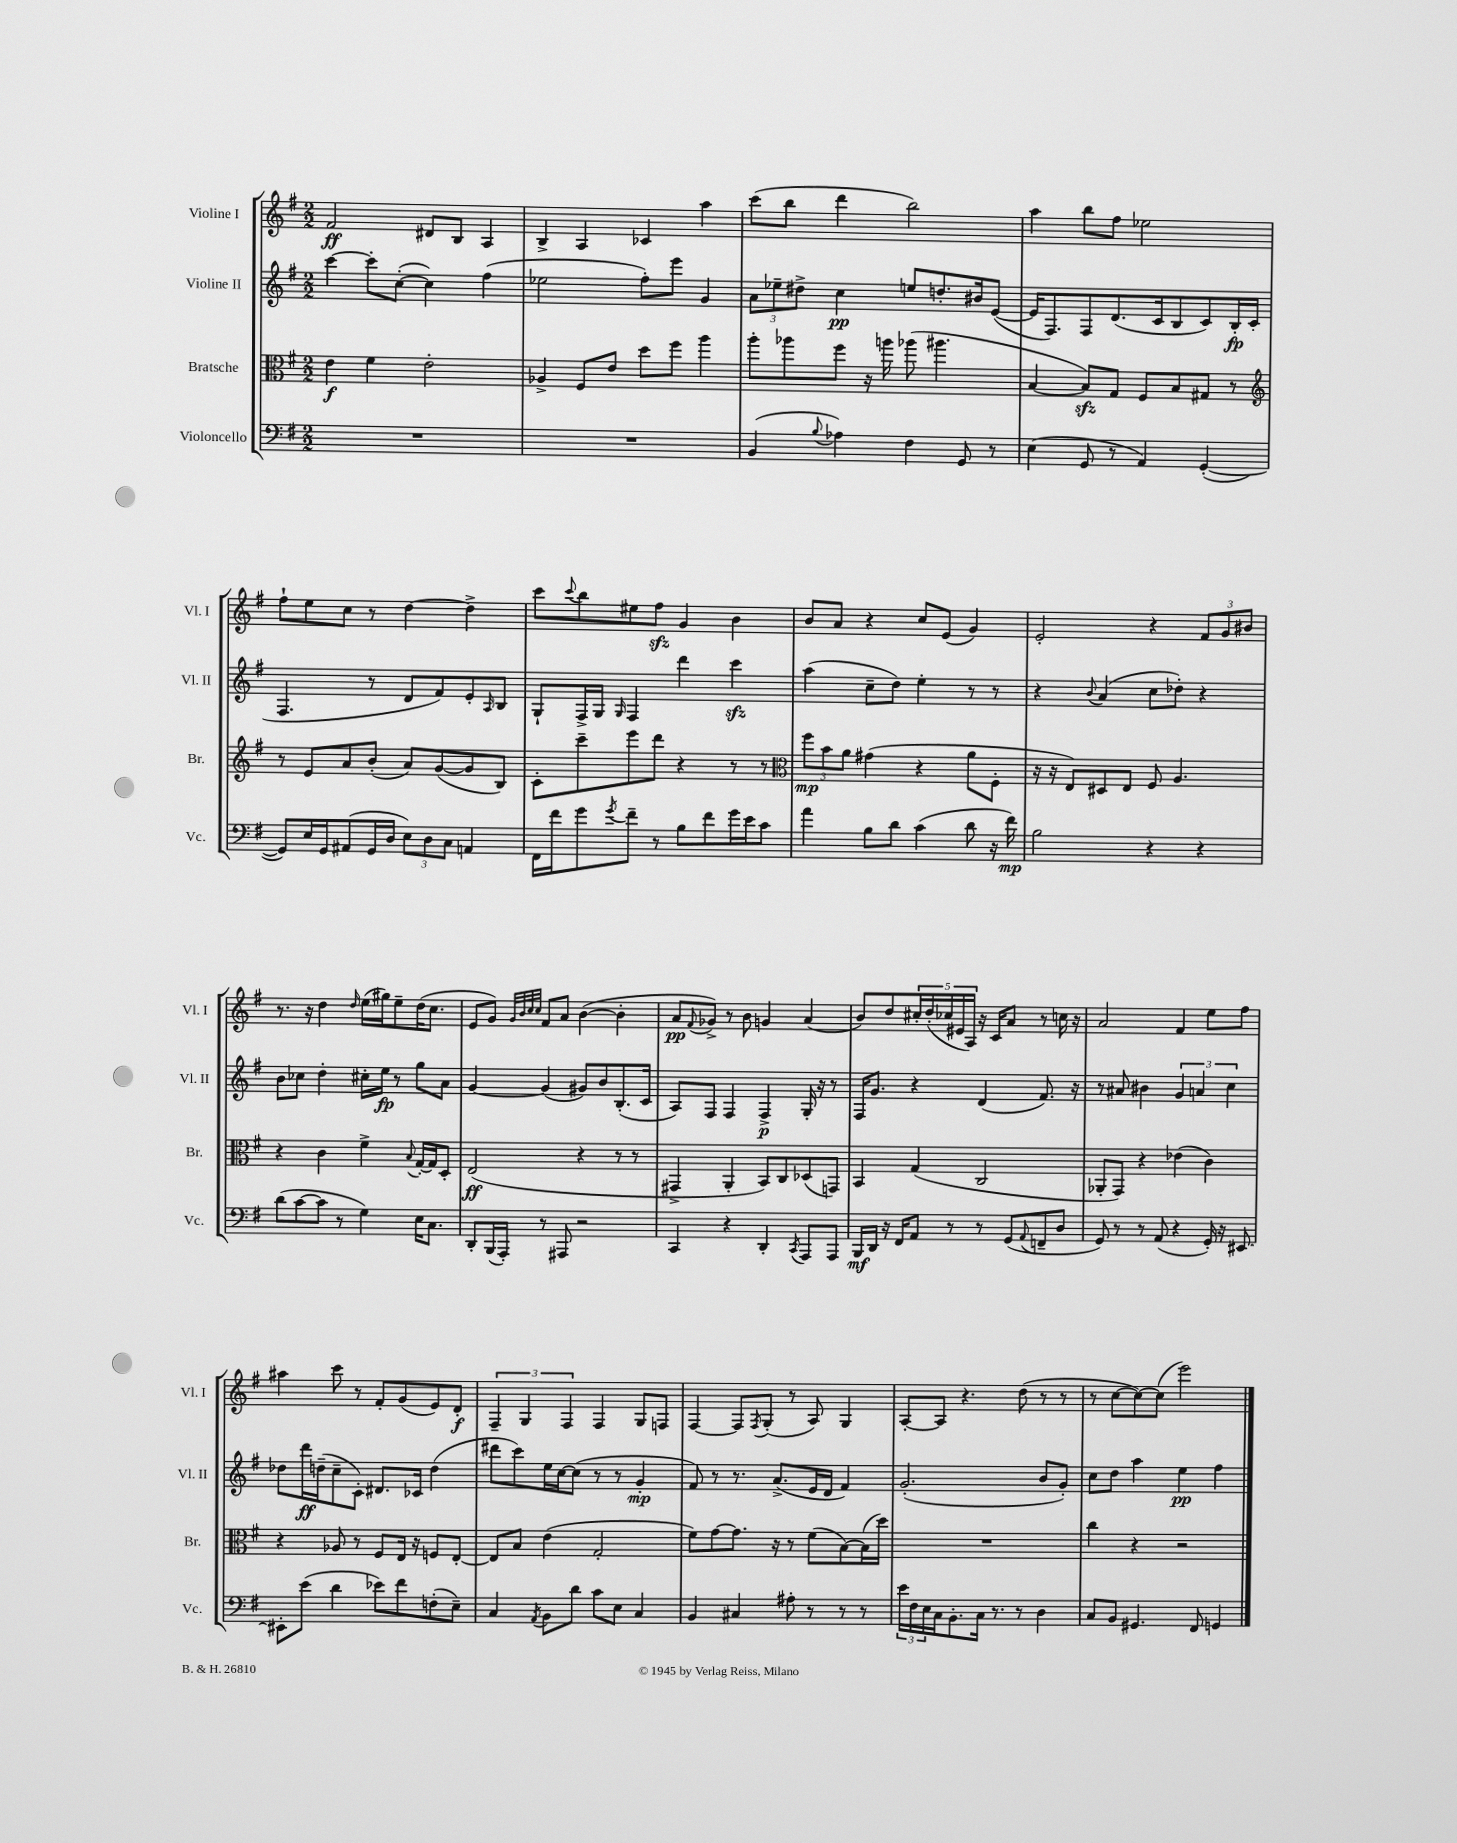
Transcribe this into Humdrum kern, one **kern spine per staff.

**kern	**kern	**kern	**kern
*staff4	*staff3	*staff2	*staff1
*clefF4	*clefC3	*clefG2	*clefG2
*k[f#]	*k[f#]	*k[f#]	*k[f#]
*M2/2	*M2/2	*M2/2	*M2/2
1r	4e	[4ccc	2f#
.	4f#	8ccc']	.
.	.	([8cc'	.
.	2e'	4cc])	8d#
.	.	.	8B
.	.	(4ff#	4A
=	=	=	=
1r	4A-^	2ee-	4B^
.	8F#	.	4A
.	8e	.	.
.	8dd	8ff#')	4c-
.	8ff#	8eee	.
.	4aa	4g	4aa
=	=	=	=
(4BB	8aa'	12a	(8ccc
.	.	12ee-~	.
.	8aa-	.	8bb
.	.	12dd#^	.
8qqB	.	.	.
4A-)	8ff#	4cc	4ddd
.	16r	.	.
.	16aa	.	.
4F#	(8aa-	8ee	2bb)
.	4.aa#	8.dd'	.
8GG	.	.	.
.	.	16b#	.
8r	.	([8e	.
=	=	=	=
(4E	[4B	16e]	4aa
.	.	8.F#)	.
8GG	8B])	8F#	8bb
8r	8G	(8.d	8ff#
4AA)	8F#	.	2ee-
.	.	16c	.
.	8B	8B	.
([4GG'	8G#	8c)	.
.	8r	16B'	.
.	.	(16c	.
=	=	=	=
*	*clefG2	*	*
8GG])	8r	4.F#	8ff#`
16E	8e	.	8ee
16GG	.	.	.
(8AA#	8a	.	8cc
16GG	(8b'	8r	8r
16D	.	.	.
12E)	8a)	8d	[4dd
12D	.	.	.
.	([8g	8f#)	.
12C	.	.	.
4AA	8g]	8e'	4dd^]
.	.	16qqA	.
.	8B)	8B	.
=	=	=	=
16FF#	8c'	8G`	8ccc
16f#	.	.	.
.	.	.	8qqccc
8g	8ccc~	16F#^	8bb
.	.	16G	.
8qg	.	16qqG	.
8f#~	8eee	4F#	8ee#
8r	8ddd	.	8ff#
8B	4r	4ddd	4g
8f#	.	.	.
16g	8r	4ccc	4b
16e	.	.	.
8c	8r	.	.
=	=	=	=
*	*clefC3	*	*
4a	12ff#	(4aa	8b
.	12b	.	.
.	.	.	8a
.	12a	.	.
8B	(4g#	8cc~	4r
8d	.	8dd)	.
(4c	4r	4ee'	8cc
.	.	.	(8e
8d	8a	8r	4g)
16r	8F#'	8r	.
16f#)	.	.	.
=	=	=	=
2B	16r	4r	2e'
.	16r	.	.
.	8E)	.	.
.	.	8qqb	.
.	8D#	(4a	.
.	8E	.	.
4r	8F#	8cc	4r
.	4.A	8dd-')	.
4r	.	4r	12f#
.	.	.	12g
.	.	.	12b#
=	=	=	=
(8d	4r	8b	8.r
[8c	.	8cc-	.
.	.	.	16r
8c]	4c	4dd'	4dd
8r	.	.	.
.	.	.	16qqdd
4G)	4f#^	16cc#'	(16ee
.	.	16ee	16gg#)
.	.	8r	8ee~
.	8qqB	.	.
16E	[16G'	8gg	(16dd
8.C	16G]	.	8.cc
.	8D'	8a	.
=	=	=	=
8DD'	(2E	[4g	8e
(16BBB	.	.	8g)
16AAA')	.	.	.
.	.	.	32qqg
.	.	.	32qqb
.	.	.	32qqcc
.	.	.	32qqcc
8r	.	(4g]	8f#
8AAA#	.	.	8a
2r	4r	8g#)	([4b
.	.	8b	.
.	8r	(8.B'	4b']
.	8r	.	.
.	.	16c	.
=	=	=	=
4CC	4GG#^	8A)	8a
.	.	.	8qqf#
.	.	8F#	8g-^)
4r	4AA'	4F#	8r
.	.	.	8b
4DD'	8BB)	4F#^	4g
.	8C	.	.
8qCC	.	.	.
8AAA	(8D-	16G'	(4a
.	.	16r	.
8AAA	8GG)	8r	.
=	=	=	=
16BBB	4BB	16F#	8b)
16DD	.	8.g	.
16r	.	.	8dd
16FF#	.	.	.
8AA	(4G	4r	20cc#'
.	.	.	(20dd'
.	.	.	20cc-
8r	.	.	.
.	.	.	20e#
.	.	.	20A)
8r	2C	(4d	16r
.	.	.	16c
(8GG	.	.	8a
8qqAA	.	.	.
8FF~	.	8.f#)	8r
8D	.	.	16cc
.	.	16r	16r
=	=	=	=
8GG)	8AA-'	8r	2a
8r	8GG)	8a#	.
8r	4r	4b#	.
(8AA	.	.	.
4r	(4e-	6g	4f#
.	.	6a	.
16GG')	4c)	.	8ee
16r	.	.	.
.	.	6cc	.
[8EE#	.	.	8ff#
=	=	=	=
8EE#']	4r	8dd-	4aa#
(8e	.	16ddd	.
.	.	(16dd~	.
4d	8A-	8cc~	8ccc
.	8r	8c')	8r
8e-)	8F#	8.d#	8f#'
8f#	16E	.	(8g
.	16r	16c-	.
(8F'	8F	(4dd	8e)
8E~)	[8E'	.	8d'
=	=	=	=
4C	8E]	8ddd#	6F#~
.	8B	8ccc)	.
.	.	.	6G
8qAA	.	.	.
8BB	(4e	16ee	.
.	.	[16cc	.
.	.	.	6F#
8d	.	(8cc]	.
8c	2G'	8r	4F#
8E	.	8r	.
4C	.	4g'	8G
.	.	.	8F
=	=	=	=
4BB	8f#)	8f#)	[4F#
.	[8g	8r	.
4C#	8.g]	8.r	8F#]
.	.	.	8qF#
.	.	.	(8G'
.	16r	(8.a^	.
8A#'	8r	.	8r
8r	(8f#	16e	8A)
.	.	16d	.
8r	[8B)	4f#)	4G
8r	(16B]	.	.
.	16dd)	.	.
=	=	=	=
24e	1r	(2.g'	[8A'
24F#	.	.	.
24E	.	.	.
16C	.	.	8A]
8.BB'	.	.	.
.	.	.	4.r
16C	.	.	.
8.r	.	.	.
8r	.	.	(8dd
4D	.	8b	8r
.	.	8g')	8r
=	=	=	=
8C	4cc	8cc	8r
8BB	.	8dd	[8cc
4.GG#	4r	4aa	8cc_)
.	.	.	(8cc]
.	2r	4ee	2eee)
8FF#	.	.	.
4GG	.	4ff#	.
==	==	==	==
*-	*-	*-	*-
